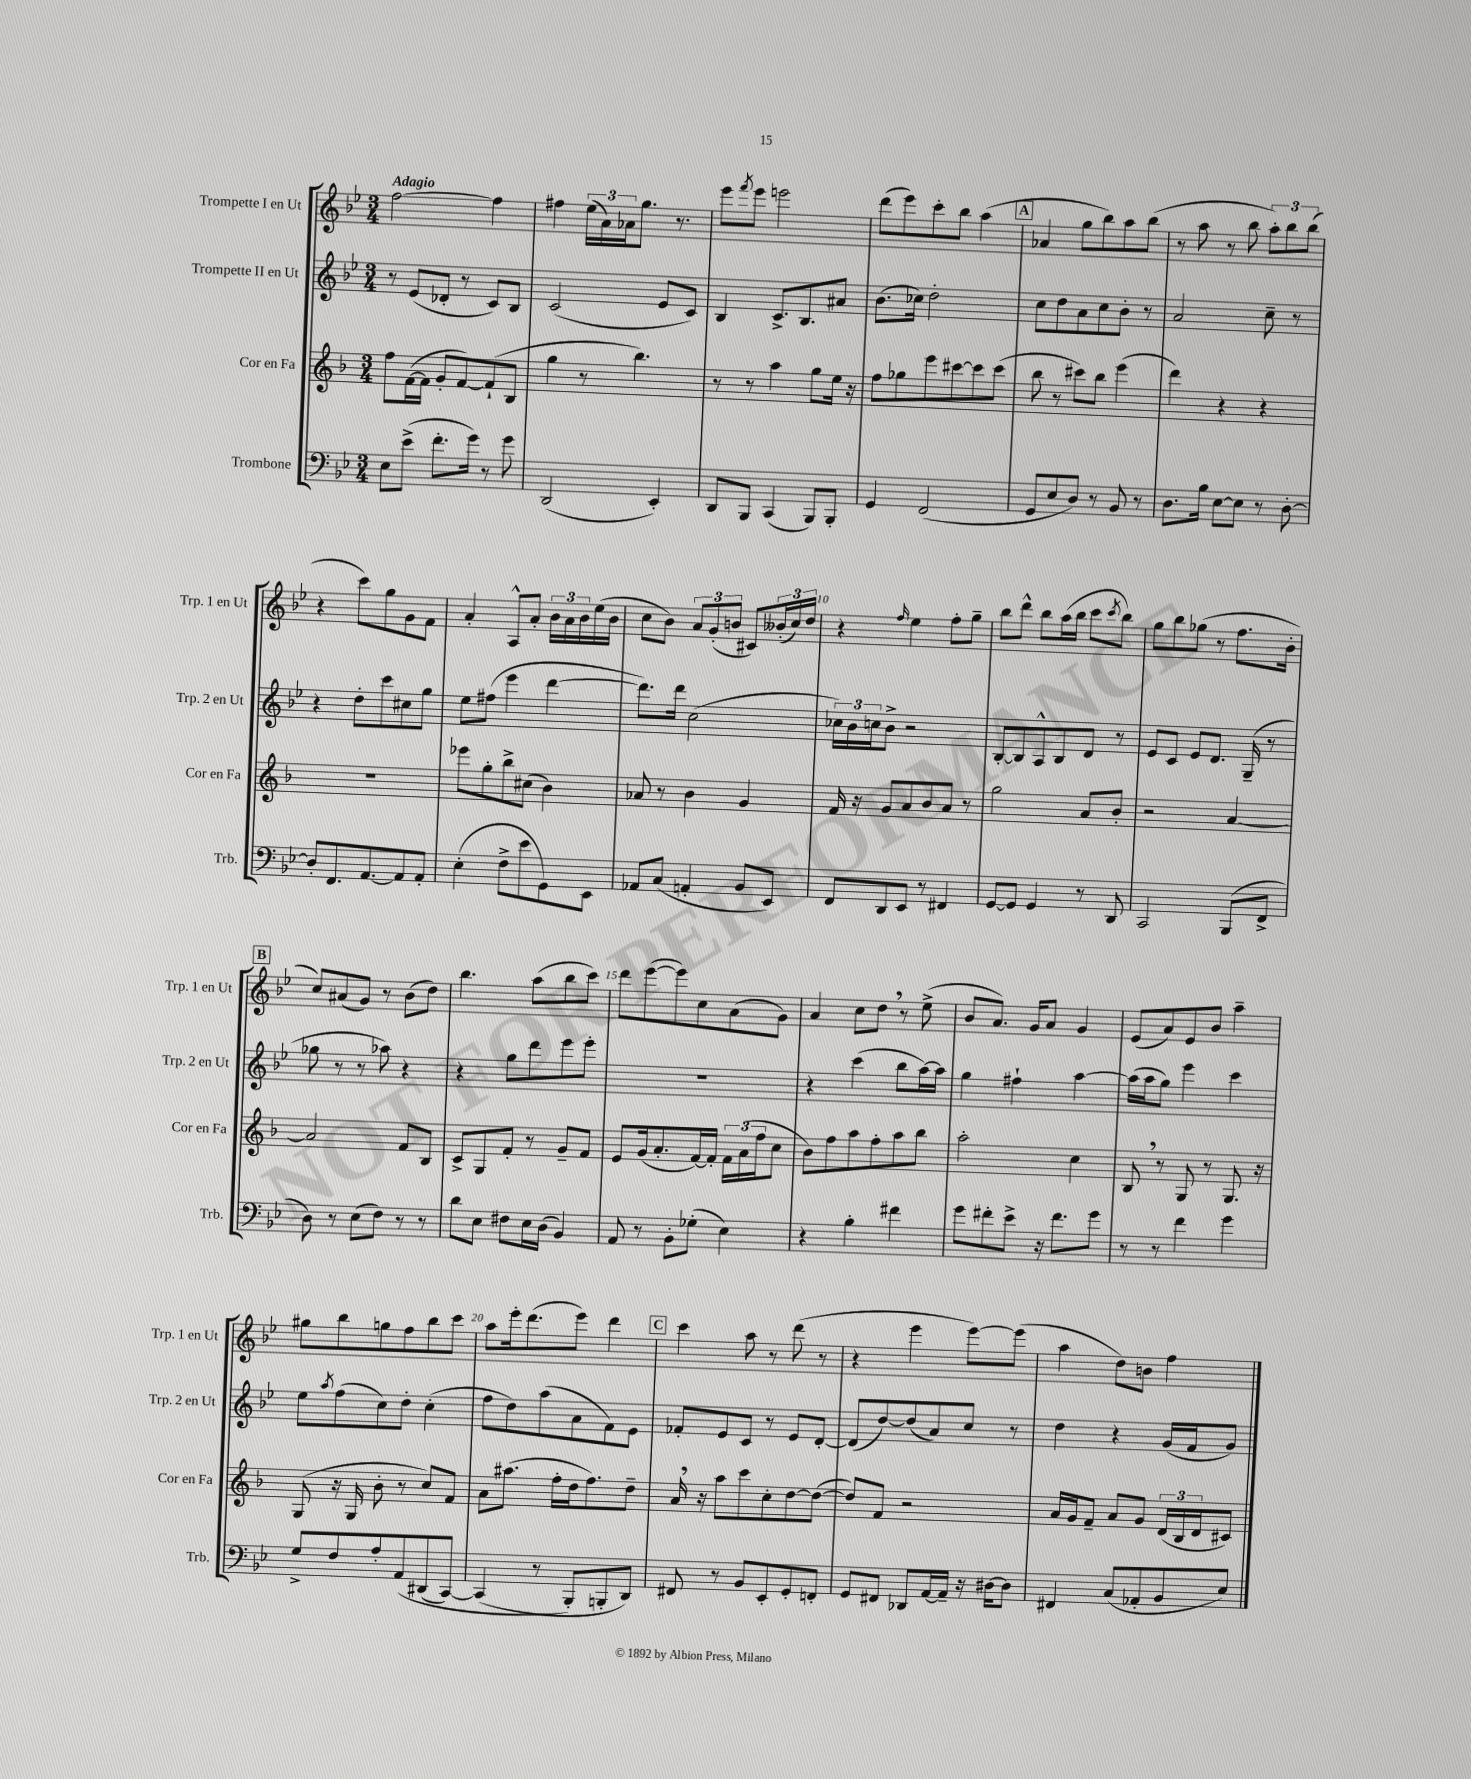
<<
\new StaffGroup <<
\new Staff = "s0" \with { instrumentName = "Trompette I en Ut" shortInstrumentName = "Trp. 1 en Ut" } {
    \clef treble \key bes \major \numericTimeSignature \time 3/4 \tempo "Adagio"
    f''2~ f''4 |
    fis''4 \tuplet 3/2 { ees''16( a'16) aes'16 } g''8. r8. |
    ees'''8 \acciaccatura { f'''8 } ees'''8 e'''2 |
    d'''8( ees'''8) c'''8-. bes''8 a''4( |
    \mark \markup { \box "A" } aes'4 g''8 bes''8) a''8 bes''8( |
    r8 a''8 r8 bes''8 \tuplet 3/2 { a''8-.) bes''8 bes''8( } |
    r4 c'''8) g''8 g'8 f'8 |
    a'4-. a8-^ a'8-. \tuplet 3/2 { bes'16 a'16 bes'16 } ees''16( bes'16 |
    c''8 bes'8) \tuplet 3/2 { a'8 g'8-.( b'8 } cis'8) \tuplet 3/2 { beses'16-.( c''16) d''16 } |
    r4 \grace { f''16 } ees''4 f''8-. g''8-- |
    bes''8 d'''8-^ bes''8 a''16( bes''16 c'''8 \acciaccatura { c'''8 } bes''8) |
    g''8 bes''8 ges''8( r8 f''8. bes'16-. |
    \mark \markup { \box "B" } c''8) ais'8( g'8) r8 bes'8( d''8) |
    bes''4. a''8( bes''8 c'''8) |
    d'''8 ees'''8~( ees'''8) c''8 a'8( g'8) |
    a'4 c''8 d''8 \breathe r8 ees''8->( |
    bes'8 a'8.) g'16 a'8 g'4 |
    ees'8( a'8) ees'8 bes'8 a''4-- |
    gis''8 bes''8 g''8 f''8 bes''8 c'''8 |
    a''8 ees'''16-. d'''8.( ees'''8) d'''4 |
    \mark \markup { \box "C" } c'''4 a''8 r8 d'''8( r8 |
    r4 ees'''4 ees'''8~) ees'''8( |
    a''4 d''8) b'8 f''4 \bar "|." |
}
\new Staff = "s1" \with { instrumentName = "Trompette II en Ut" shortInstrumentName = "Trp. 2 en Ut" } {
    \clef treble \key bes \major \numericTimeSignature \time 3/4
    r8 ees'8( des'8-. r8 c'8) bes8 |
    c'2( ees'8 c'8) |
    bes4 c'8.-> bes8. ais'8 |
    bes'8.( ces''16) d''2-. |
    \mark \markup { \box "A" } c''8 d''8 a'8 c''8 bes'8-. r8 |
    a'2 c''8-- r8 |
    r4 d''8-. c'''8 cis''8 g''8 |
    ees''8 fis''8( ees'''4 d'''4~ |
    d'''8.) d'''16 c''2( |
    \tuplet 3/2 { ces''16) bes'16 c''16 } bes'8-> r2 |
    bes8~-. bes8 a8-^ bes8 d'8 r8 |
    ees'8 c'8 ees'8 d'8. g16--( r8 |
    \mark \markup { \box "B" } ges''8 r8 r8 aes''8) r4 |
    r4 g''8 d'''8 ees'''8 ees'''8-. |
    R2. |
    r4 c'''4( bes''8 a''16~) a''16 |
    g''4 fis''4-! a''4~ |
    a''16( a''16 g''8) ees'''4 c'''4 |
    ees''8 \acciaccatura { a''8 } f''8( c''8) d''8-. c''4-.( |
    f''8 d''8) a''8( a'8 f'8) ees'8 |
    \mark \markup { \box "C" } fes'8-. ees'8 c'8 r8 ees'8 d'8~-. |
    d'8( d''8~) d''8( a'8) c''8 r8 |
    d''4 r4 g'16( f'16 g'8) \bar "|." |
}
\new Staff = "s2" \with { instrumentName = "Cor en Fa" shortInstrumentName = "Cor en Fa" } {
    \clef treble \key f \major \numericTimeSignature \time 3/4
    f''8 f'16~( f'16 g'8-. f'8~) f'8-!( bes8 |
    g''4 r8 bes''4.) |
    r8 r8 a''4 g''8 e''16 r16 |
    f''8 ges''8 e'''8 cis'''8~ cis'''8 cis'''8( |
    \mark \markup { \box "A" } bes''8 r8 cis'''8) bes''8 e'''4( |
    d'''4) r4 r4 |
    R2. |
    ees'''8 g''8-. bes''8-> cis''8( bes'4) |
    aes'8 r8 bes'4 g'4 |
    f'16 r16 g'8 a'8 bes'8 a'8 r8 |
    g''2 a'8 bes'8-. |
    r2 a'4~ |
    \mark \markup { \box "B" } a'2 f'8 bes8 |
    c'8-> g8 f'8-. r8 g'8-- f'8 |
    e'8 g'16( a'8.-. f'16~) f'16-. \tuplet 3/2 { f'16 a'16( f''16 } c''8 |
    bes'8) f''8 a''8 f''8-. a''8 bes''8 |
    a''2-. c''4 |
    bes8 \breathe r8 g8 r8 g8. r16 |
    g8( r16 g16 bes'8-. r8 c''8) f'8 |
    a'8 ais''8.( f''16-. d''16 f''8.) d''8-- |
    \mark \markup { \box "C" } a'16 \breathe r16 a''8 c'''8 c''8-. d''8~ d''8~( |
    d''8) f'8 r2 |
    a'16 g'16 f'8-- a'8 g'8 \tuplet 3/2 { d'16( bes16 d'16 } cis'8) \bar "|." |
}
\new Staff = "s3" \with { instrumentName = "Trombone" shortInstrumentName = "Trb." } {
    \clef bass \key bes \major \numericTimeSignature \time 3/4
    ees8 ees'8->( f'8.-. g'16) r8 g'8 |
    d,2( ees,4-.) |
    d,8 bes,,8 c,4( bes,,8) bes,,8-. |
    g,4 f,2( |
    \mark \markup { \box "A" } g,8 ees8 d8) r8 bes,8 r8 |
    d8. bes16 ees8~ ees8 r8 d8~-. |
    d8-. f,8. a,8.~ a,8 a,8-. |
    ees4-.( f8-> ees'8 g,8) ees,8 |
    aes,8 c8( a,4-. bes,8 ees,8) |
    f,8 d,8 ees,8 r8 fis,4 |
    g,8~ g,8 g,4 r8 d,8 |
    c,2 bes,,8( f,8-> |
    \mark \markup { \box "B" } d8) r8 ees8( f8) r8 r8 |
    d'8 ees8 fis8 ees16 d16( bes,4) |
    a,8 r8 bes,8-. ges8-.( ees4) |
    r4 bes4-. fis'4 |
    g'8 fis'8-. ees'8-> r16 fis'8. g'8 |
    r8 r8 f'4 g'4 |
    g8-> f8 a8-. a,8\( dis,8( c,8~) |
    c,4( r8 bes,,8-.\) b,,8-. d,8) |
    \mark \markup { \box "C" } fis,8 r8 bes,8 ees,8-. g,8-. f,8-. |
    g,8 fis,8 des,8 a,16~ a,16-- r16 dis16~ dis8 |
    fis,4 c8( aes,8-. bes,8 ees8) \bar "|." |
}
>>
>>
\layout { \context { \Score \override BarNumber.break-visibility = ##(#f #t #t) barNumberVisibility = #(every-nth-bar-number-visible 5) } }
